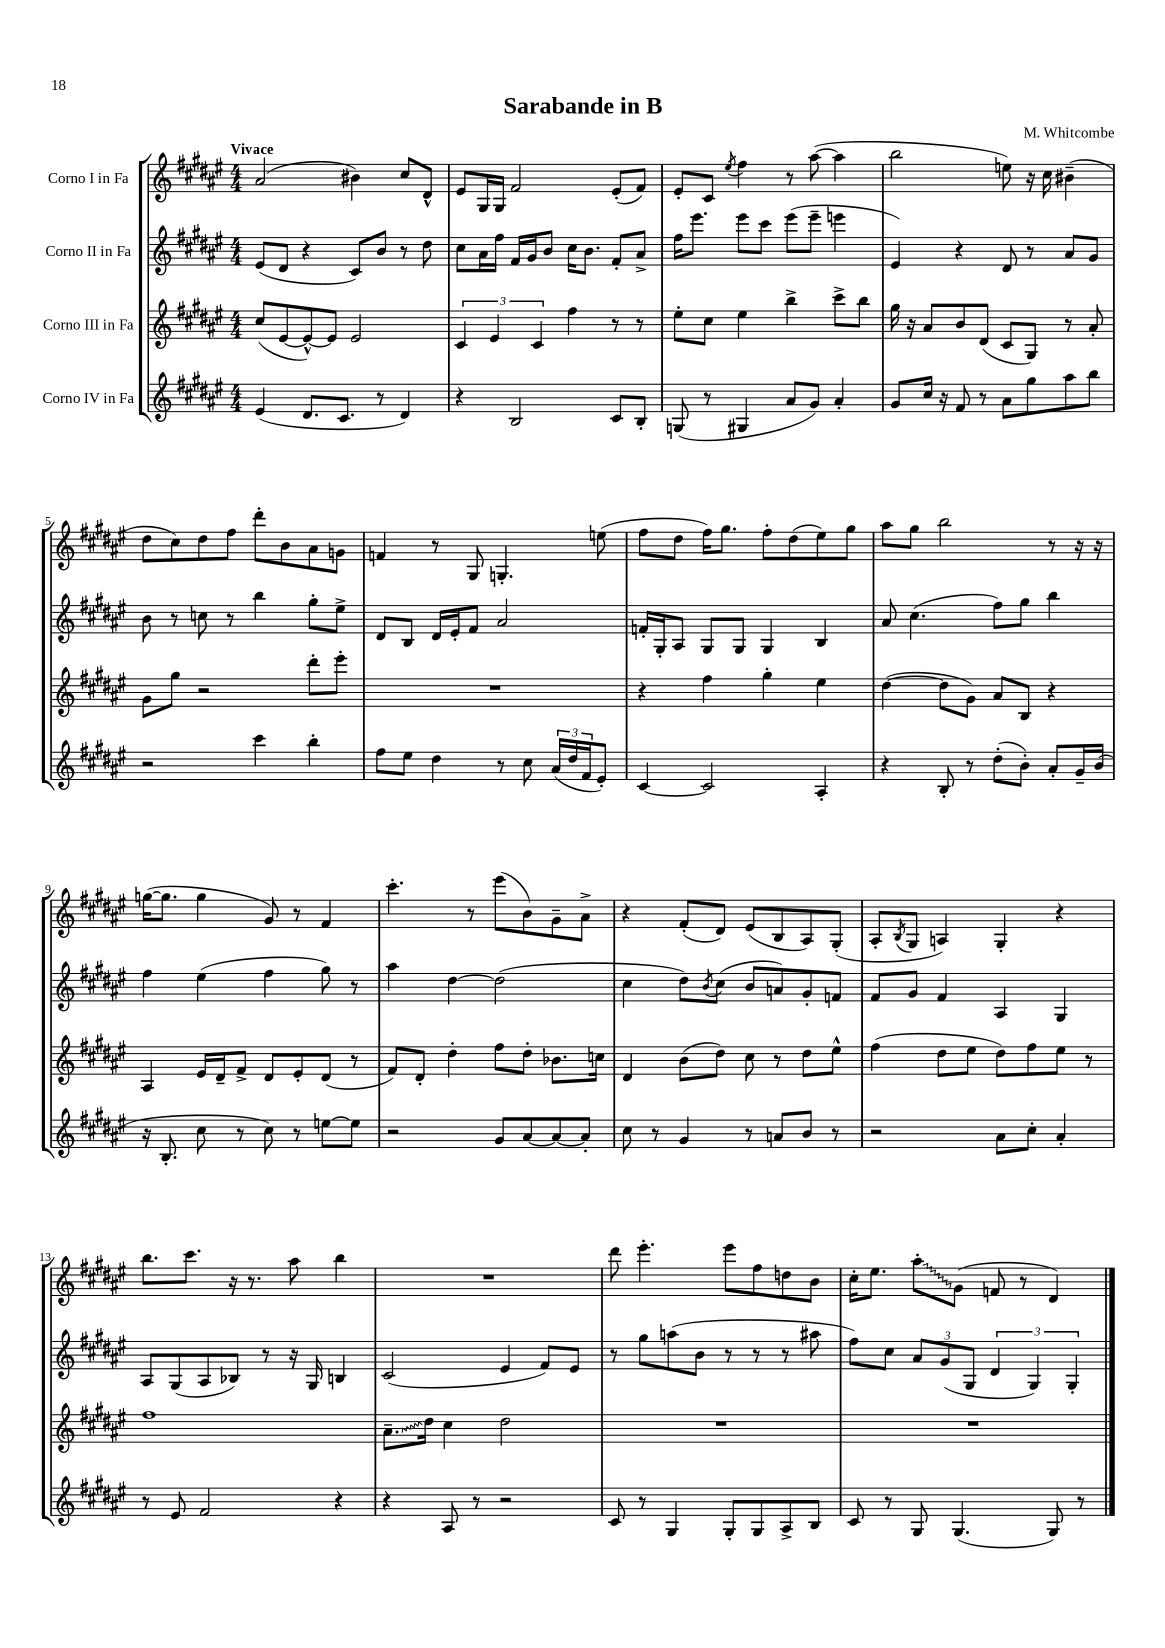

**kern	**kern	**kern	**kern
*staff4	*staff3	*staff2	*staff1
*clefG2	*clefG2	*clefG2	*clefG2
*k[f#c#g#d#a#e#]	*k[f#c#g#d#a#e#]	*k[f#c#g#d#a#e#]	*k[f#c#g#d#a#e#]
*M4/4	*M4/4	*M4/4	*M4/4
(4e#	(8cc#	(8e#	(2a#
.	[8e#	8d#	.
8.d#	8e#^^_)	4r	.
.	8e#]	.	.
8.c#	.	.	.
.	2e#	8c#)	4b#)
8r	.	8b	.
4d#)	.	8r	8cc#
.	.	8dd#	8d#^^
=	=	=	=
4r	6c#	8cc#	8e#
.	.	16a#	16G#
.	6e#	.	.
.	.	16ff#	16G#
2B	.	16f#	2f#
.	.	16g#	.
.	6c#	.	.
.	.	8b	.
.	4ff#	16cc#	.
.	.	8.b	.
8c#	8r	8f#'	(8e#'
8B'	8r	8a#^	8f#)
=	=	=	=
(8G	8ee#'	16ff#	8e#'
.	.	8.eee#	.
8r	8cc#	.	8c#
.	.	.	8qee#
4G#	4ee#	8eee#	4ff#
.	.	8ccc#	.
8a#	4bb^	(8eee#	8r
8g#)	.	8eee#~	([8aa#
4a#'	8ccc#^	4eee	4aa#]
.	8bb	.	.
=	=	=	=
8g#	16gg#	4e#)	2bb
.	16r	.	.
16cc#	8a#	.	.
16r	.	.	.
8f#	8b	4r	.
8r	(8d#	.	.
8a#	8c#	8d#	8ee)
8gg#	8G#)	8r	16r
.	.	.	16cc#
8aa#	8r	8a#	(4b#~
8bb	8a#'	8g#	.
=	=	=	=
2r	8g#	8b	8dd#
.	8gg#	8r	8cc#)
.	2r	8cc	8dd#
.	.	8r	8ff#
4ccc#	.	4bb	8ddd#'
.	.	.	8b
4bb'	8ddd#'	8gg#'	8a#
.	8eee#'	8ee#^	8g
=	=	=	=
8ff#	1r	8d#	4f
8ee#	.	8B	.
4dd#	.	16d#	8r
.	.	16e#'	.
.	.	8f#	8G#
8r	.	2a#	4.G'
8cc#	.	.	.
(24a#	.	.	.
24dd#	.	.	.
24f#	.	.	.
8e#')	.	.	(8ee
=	=	=	=
[4c#	4r	16f'	8ff#
.	.	16G#'	.
.	.	8A#	8dd#
2c#]	4ff#	8G#	16ff#)
.	.	.	8.gg#
.	.	8G#	.
.	4gg#'	4G#	8ff#'
.	.	.	(8dd#
4A#'	4ee#	4B	8ee#)
.	.	.	8gg#
=	=	=	=
4r	([4dd#	8a#	8aa#
.	.	(4.cc#	8gg#
8B'	8dd#]	.	2bb
8r	8g#)	.	.
(8dd#'	8a#	8ff#)	.
8b')	8B	8gg#	.
8a#'	4r	4bb	8r
16g#~	.	.	16r
(16b	.	.	16r
=	=	=	=
16r	4A#	4ff#	([16gg
8.B'	.	.	8.gg]
8cc#	16e#	(4ee#	4gg
.	16d#~	.	.
8r	8f#^	.	.
8cc#)	8d#	4ff#	8g#)
8r	8e#'	.	8r
[8ee	(8d#	8gg#)	4f#
8ee]	8r	8r	.
=	=	=	=
2r	8f#)	4aa#	4.ccc#'
.	8d#'	.	.
.	4dd#'	[4dd#	.
.	.	.	8r
8g#	8ff#	(2dd#]	(8eee#
[8a#	8dd#'	.	8b)
8a#_	8.b-	.	8g#~
8a#']	.	.	8a#^
.	16cc	.	.
=	=	=	=
8cc#	4d#	4cc#	4r
8r	.	.	.
4g#	(8b	8dd#)	(8f#'
.	.	8qb	.
.	8dd#)	(8cc#	8d#)
8r	8cc#	8b	(8e#
8a	8r	8a)	8B
8b	8dd#	8g#'	8A#)
8r	8ee#^^	8f	(8G#'
=	=	=	=
2r	(4ff#	8f#	8A#'
.	.	.	8qB
.	.	8g#	8G#
.	8dd#	4f#	4A)
.	8ee#	.	.
8a#	8dd#)	4A#	4G#'
8cc#'	8ff#	.	.
4a#'	8ee#	4G#	4r
.	8r	.	.
=	=	=	=
8r	1ff#	8A#	8.bb
8e#	.	(8G#	.
.	.	.	8.ccc#
2f#	.	8A#	.
.	.	8B-)	16r
.	.	.	8.r
.	.	8r	.
.	.	16r	8aa#
.	.	16G#	.
4r	.	4B	4bb
=	=	=	=
4r	8.a#~	(2c#	1r
.	16dd#	.	.
8A#	4cc#	.	.
8r	.	.	.
2r	2dd#	4e#	.
.	.	8f#)	.
.	.	8e#	.
=	=	=	=
8c#	1r	8r	8ddd#
8r	.	8gg#	4.eee#'
4G#	.	(8aa	.
.	.	8b	.
8G#'	.	8r	8eee#
8G#	.	8r	8ff#
8A#^	.	8r	8dd
8B	.	8aa#	8b
=	=	=	=
8c#	1r	8ff#)	16cc#'
.	.	.	8.ee#
8r	.	8cc#	.
8G#	.	12a#	8aa#'
.	.	(12g#	.
(4.G#	.	.	(8g#
.	.	12G#	.
.	.	6d#	8f
.	.	.	8r
.	.	6G#)	.
8G#)	.	.	4d#)
.	.	6G#'	.
8r	.	.	.
==	==	==	==
*-	*-	*-	*-
